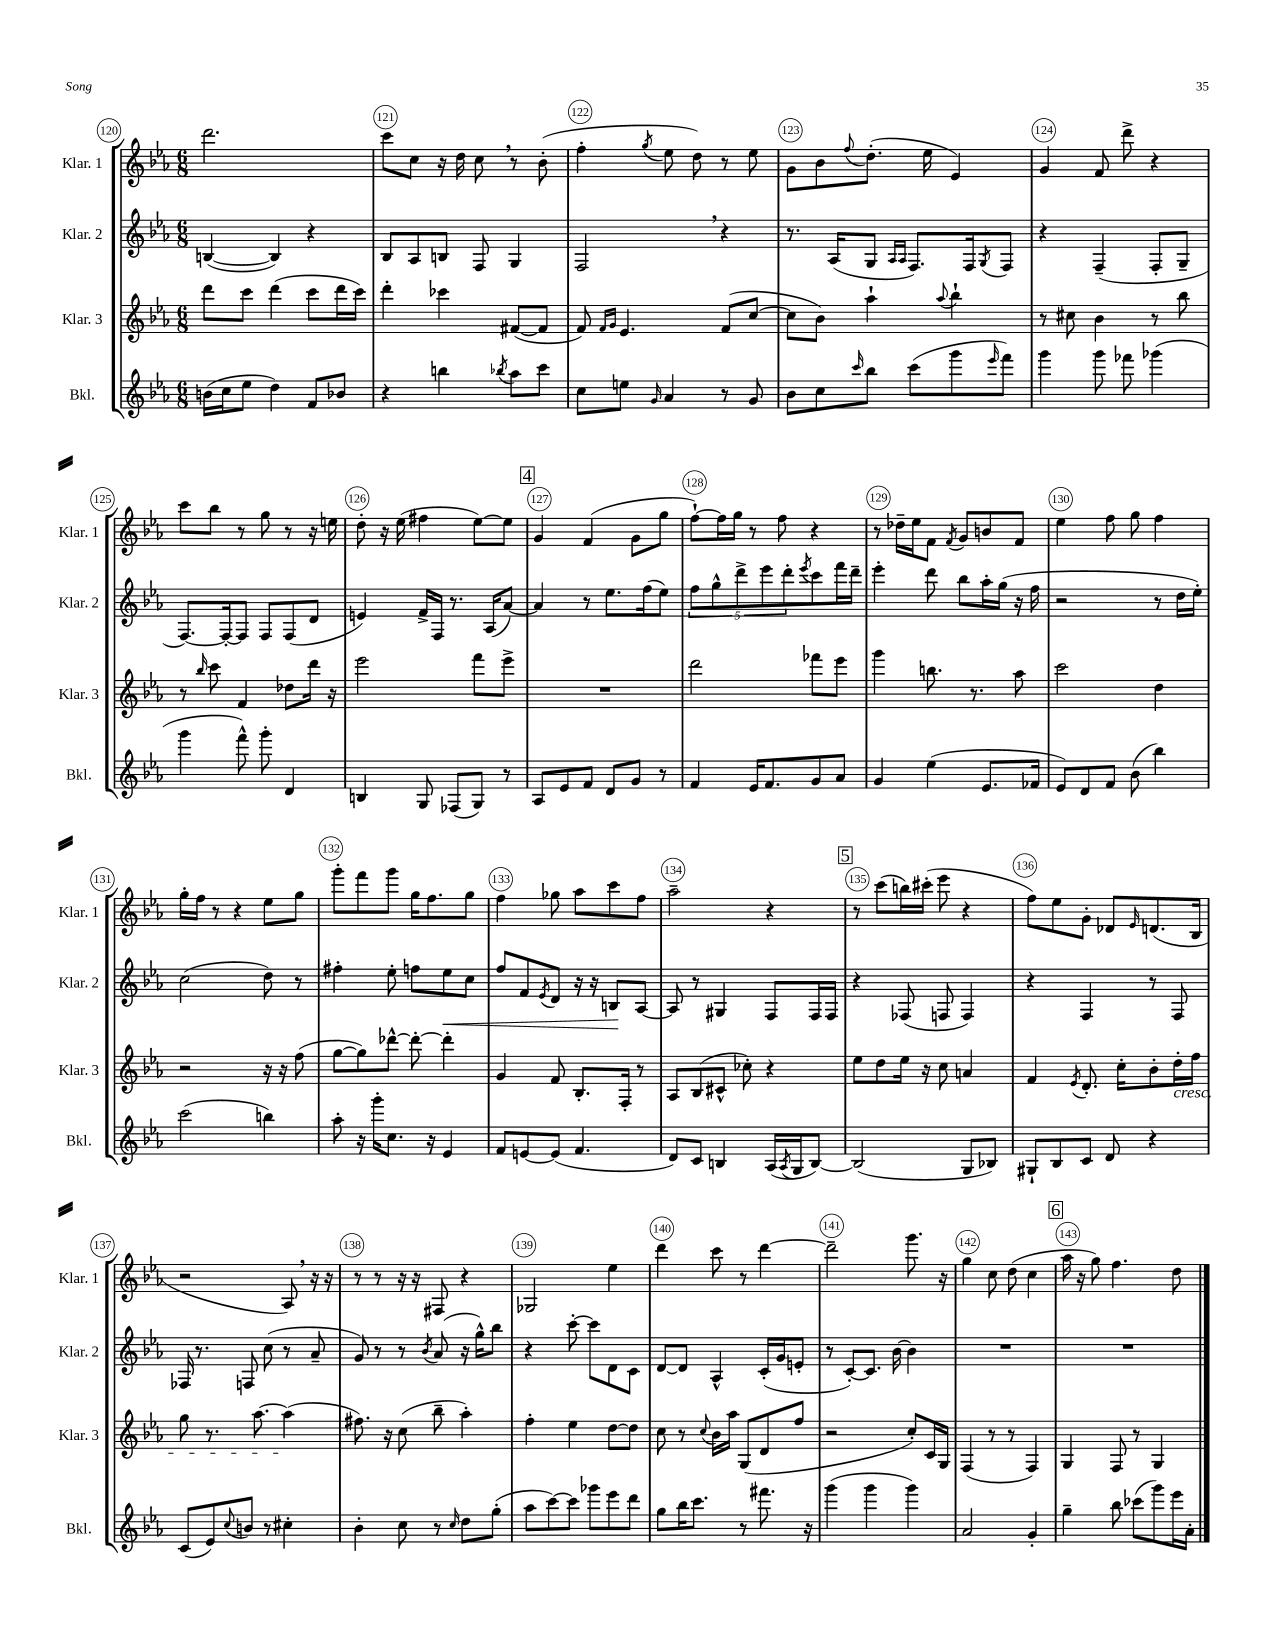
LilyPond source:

<<
\new StaffGroup <<
\new Staff = "s0" \with { instrumentName = "Klar. 1" shortInstrumentName = "Klar. 1" } {
    \clef treble \key ees \major \numericTimeSignature \time 6/8
    d'''2. |
    c'''8 c''8 r16 d''16 c''8 \breathe r8 bes'8-.( |
    f''4-. \acciaccatura { g''8 } ees''8 d''8) r8 ees''8 |
    g'8 bes'8 \appoggiatura { f''8 } d''8.-.( ees''16 ees'4) |
    g'4 f'8 d'''8-> r4 |
    c'''8 bes''8 r8 g''8 r8 r16 e''16 |
    d''8-. r16 ees''16( fis''4 ees''8~) ees''8 |
    \mark \markup { \box "4" } g'4 f'4( g'8 g''8 |
    f''8~-!) f''16 g''16 r8 f''8 r4 |
    r8 des''16-- ees''16 f'8 \acciaccatura { f'8 } g'8 b'8 f'8 |
    ees''4 f''8 g''8 f''4 |
    g''16-. f''16 r8 r4 ees''8 g''8 |
    g'''8-. f'''8 g'''8 g''16 f''8. g''8 |
    f''4 ges''8 aes''8 c'''8 f''8 |
    aes''2-- r4 |
    \mark \markup { \box "5" } r8 c'''8( b''16) cis'''16-.( ees'''8 r4 |
    f''8) ees''8 g'8-. des'8 \grace { ees'16 } d'8.( bes16 |
    r2 aes8) \breathe r16 r16 |
    r8 r8 r16 r16 fis8 r4 |
    ges2 ees''4 |
    d'''4 c'''8 r8 d'''4~ |
    d'''2-- g'''8. r16 |
    g''4 c''8 d''8( c''4 |
    \mark \markup { \box "6" } aes''16 r16 g''8) f''4. d''8 \bar "|." |
}
\new Staff = "s1" \with { instrumentName = "Klar. 2" shortInstrumentName = "Klar. 2" } {
    \clef treble \key ees \major \numericTimeSignature \time 6/8
    b4~( b4) r4 |
    bes8 aes8 b8 f8 g4 |
    f2 \breathe r4 |
    r8. aes16( g8 \grace { aes16 aes16 } f8.) f16 \acciaccatura { g8 } f8 |
    r4 f4--( f8-. g8-- |
    f8.~) f16~-. f8 f8 f8( d'8 |
    e'4) f'16-> f16 r8. aes16( aes'8~) |
    \mark \markup { \box "4" } aes'4 r8 ees''8. f''16( ees''8) |
    \tuplet 5/4 { f''8 g''8-^ d'''8-> ees'''8 d'''8-. } \acciaccatura { ees'''8 } c'''8 f'''16 d'''16-- |
    ees'''4-. d'''8 bes''8 aes''16-. g''16( r16 f''16 |
    r2 r8 d''16 ees''16-.) |
    c''2( d''8) r8 |
    fis''4-. ees''8-. f''8 ees''8\< c''8 |
    f''8 f'8 \acciaccatura { ees'8 } d'8 r16 r16 b8\! aes8~ |
    aes8 r8 gis4 f8 f16 f16 |
    \mark \markup { \box "5" } r4 fes8( f8 f4) |
    r4 f4 r8 f8 |
    fes16 r8. f8 c''8( r8 aes'8-- |
    g'8) r8 r8 \acciaccatura { bes'8 } aes'8( r16 g''16-^) bes''8 |
    r4 c'''8~-. c'''8 d'8 c'8 |
    d'8~ d'8 aes4-^ c'16-.( g'16 e'8-. |
    r8 c'8~-.) c'8. bes'16~ bes'4 |
    R2. |
    \mark \markup { \box "6" } R2. \bar "|." |
}
\new Staff = "s2" \with { instrumentName = "Klar. 3" shortInstrumentName = "Klar. 3" } {
    \clef treble \key ees \major \numericTimeSignature \time 6/8
    d'''8 c'''8 d'''4( c'''8 d'''16 c'''16) |
    d'''4-. ces'''4 fis'8~( fis'8 |
    f'8) \grace { f'16 g'16 } ees'4. f'8( c''8~ |
    c''8 bes'8) aes''4-! \appoggiatura { aes''8 } bes''4-! |
    r8 cis''8 bes'4 r8 bes''8 |
    r8 \grace { bes''16 } c'''8 f'4 des''8 d'''16 r16 |
    ees'''2 f'''8 ees'''8-> |
    \mark \markup { \box "4" } R2. |
    d'''2 fes'''8 ees'''8 |
    g'''4 b''8. r8. aes''8 |
    c'''2 d''4 |
    r2 r16 r16 f''8( |
    g''8~ g''8) des'''8~-^ des'''8~-. des'''4-. |
    g'4 f'8 bes8.-. f16-. r8 |
    aes8 bes8( cis'8-^ ces''8-.) r4 |
    \mark \markup { \box "5" } ees''8 d''8 ees''16 r16 c''8 a'4 |
    f'4 \acciaccatura { ees'8 } d'8.-. c''16-. bes'8-. d''16-.\cresc f''16 |
    g''8 r8. aes''8.~ aes''4\!( |
    fis''8.) r16 c''8( bes''8-- aes''4-.) |
    f''4-. ees''4 d''8~ d''8 |
    c''8 r8 \appoggiatura { c''8 } bes'16 aes''16 g8( d'8 f''8 |
    r2 c''8-.) c'16 g16 |
    f4( r8 r8 f4) |
    \mark \markup { \box "6" } g4 f8 r8 g4 \bar "|." |
}
\new Staff = "s3" \with { instrumentName = "Bkl." shortInstrumentName = "Bkl." } {
    \clef treble \key ees \major \numericTimeSignature \time 6/8
    b'16( c''16 ees''8 d''4) f'8 bes'8 |
    r4 b''4 \acciaccatura { bes''8 } aes''8 c'''8 |
    c''8 e''8 \grace { g'16 } aes'4 r8 g'8 |
    bes'8 c''8 \grace { c'''16 } bes''8 c'''8( g'''8 \grace { ees'''16 } f'''8) |
    g'''4 g'''8 fes'''8 ges'''4( |
    g'''4 f'''8-^) g'''8-. d'4 |
    b4 g8 fes8( g8) r8 |
    \mark \markup { \box "4" } aes8 ees'8 f'8 d'8 g'8 r8 |
    f'4 ees'16 f'8. g'8 aes'8 |
    g'4 ees''4( ees'8. fes'16 |
    ees'8) d'8 f'8 bes'8( bes''4) |
    c'''2( b''4) |
    aes''8-. r16 g'''16-. c''8. r16 ees'4 |
    f'8 e'8~ e'8( f'4. |
    d'8) c'8 b4 aes16( \acciaccatura { aes8 } g16 b8~) |
    \mark \markup { \box "5" } b2( g8 bes8) |
    gis8-! bes8 c'8 d'8 r4 |
    c'8( ees'8) \appoggiatura { c''8 } b'8 r8 cis''4-. |
    bes'4-. c''8 r8 \grace { c''16 } d''8 g''8-.( |
    aes''8 c'''8~) c'''8 ges'''8 ees'''8 d'''8 |
    g''8 bes''16 c'''8. r8 fis'''8. r16 |
    g'''4( g'''4 g'''4) |
    aes'2 g'4-. |
    \mark \markup { \box "6" } g''4-- bes''8 ces'''8( g'''8) ees'''16 aes'16-. \bar "|." |
}
>>
>>
\layout { \context { \Score currentBarNumber = #120 \override BarNumber.break-visibility = ##(#f #t #t) barNumberVisibility = #all-bar-numbers-visible \override BarNumber.stencil = #(make-stencil-circler 0.1 0.3 ly:text-interface::print) } }
